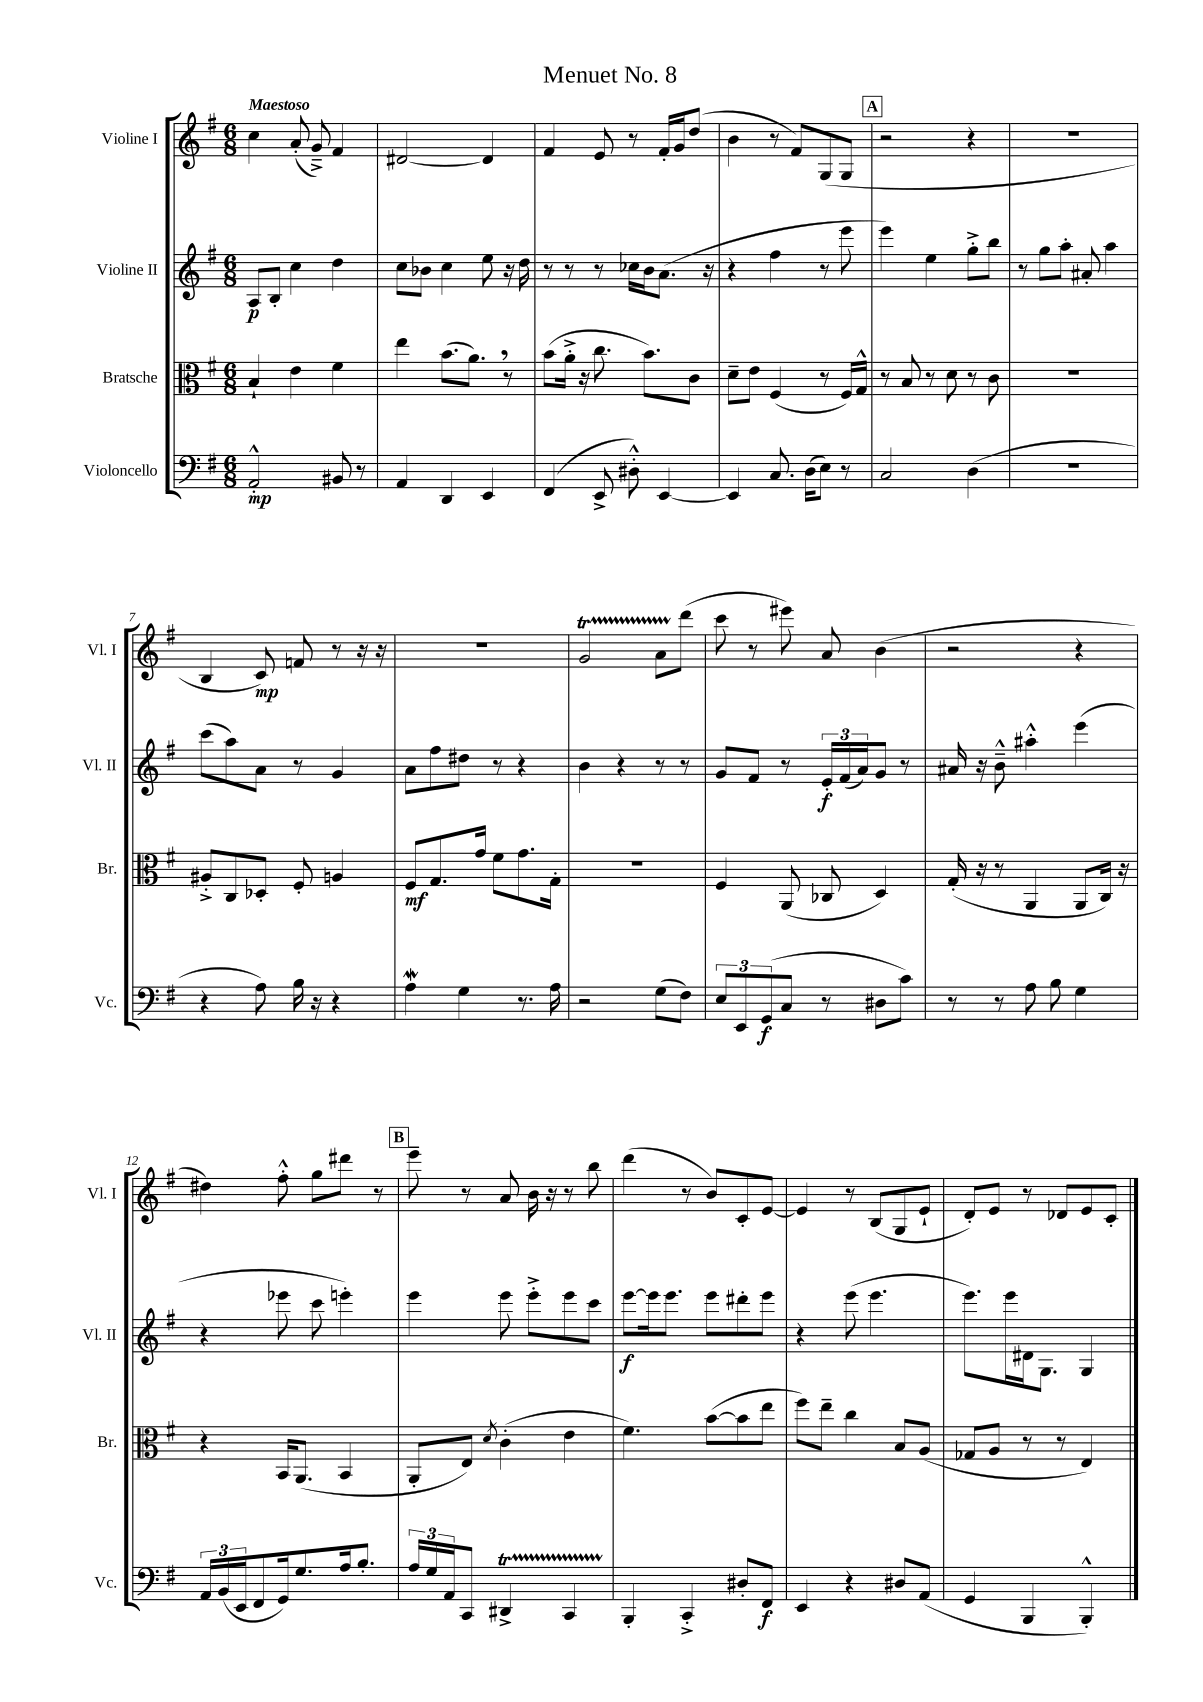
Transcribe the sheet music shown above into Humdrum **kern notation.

**kern	**kern	**kern	**kern
*staff4	*staff3	*staff2	*staff1
*clefF4	*clefC3	*clefG2	*clefG2
*k[f#]	*k[f#]	*k[f#]	*k[f#]
*M6/8	*M6/8	*M6/8	*M6/8
2AA'^^	4B`	8A	4cc
.	.	8B'	.
.	4e	4cc	(8a'
.	.	.	8g~^)
8BB#	4f#	4dd	4f#
8r	.	.	.
=	=	=	=
4AA	4ee	8cc	[2d#
.	.	8b-	.
4DD	(8.b	4cc	.
.	8.a)	.	.
4EE	.	8ee	4d#]
.	8r	16r	.
.	.	16dd	.
=	=	=	=
(4FF#	(8b	8r	4f#
.	16a'^	8r	.
.	16r	.	.
8EE^	8.cc	8r	8e
8D#'^^)	.	16cc-	8r
.	8.b)	16b	.
[4EE	.	(8.a	16f#'
.	.	.	16g
.	8c	.	(8dd
.	.	16r	.
=	=	=	=
4EE]	8d~	4r	4b
.	8e	.	.
8.C	(4F#	4ff#	8r
.	.	.	8f#)
(16D	.	.	.
8E)	8r	8r	(8G
8r	16F#)	8eee	8G
.	16G^^	.	.
=	=	=	=
2C	8r	4eee)	2r
.	8B	.	.
.	8r	4ee	.
.	8d	.	.
(4D	8r	8gg'^	4r
.	8c	8bb	.
=	=	=	=
2.r	2.r	8r	2.r
.	.	8gg	.
.	.	8aa'	.
.	.	8a#'	.
.	.	4aa	.
=	=	=	=
4r	8A#'^	(8ccc	4B
.	8C	8aa)	.
8A)	8D-'	8a	8c)
16B	8F#'	8r	8f
16r	.	.	.
4r	4A	4g	8r
.	.	.	16r
.	.	.	16r
=	=	=	=
4A	8F#	8a	2.r
.	8.G	8ff#	.
4G	.	8dd#	.
.	16g	.	.
.	8f#	8r	.
8.r	8.g	4r	.
16A	16G'	.	.
=	=	=	=
2r	2.r	4b	2g
.	.	4r	.
(8G	.	8r	8a
8F#)	.	8r	(8ddd
=	=	=	=
12E	4F#	8g	8ccc
12EE	.	.	.
.	.	8f#	8r
(12GG	.	.	.
8C	(8AA	8r	8eee#)
8r	8C-	24e'	8a
.	.	(24f#	.
.	.	24a)	.
8D#	4D)	8g	(4b
8c)	.	8r	.
=	=	=	=
8r	(16G'	16a#	2r
.	16r	16r	.
8r	8r	8b~^^	.
8A	4AA	4aa#'^^	.
8B	.	.	.
4G	8AA	(4eee	4r
.	16C)	.	.
.	16r	.	.
=	=	=	=
24AA	4r	4r	4dd#)
(24BB	.	.	.
24EE	.	.	.
8FF#	.	.	.
16GG)	16BB	8eee-	8ff#'^^
8.G	(8.AA	.	.
.	.	8ccc	8gg
16A	4BB	4eee')	8ddd#
8.B'	.	.	.
.	.	.	8r
=	=	=	=
24A	8AA'	4eee	8eee~
24G	.	.	.
24AA	.	.	.
8CC	8E)	.	8r
.	8qd	.	.
4DD#^	(4c'	8eee	8a
.	.	8eee'^	16b
.	.	.	16r
4CC	4e	8eee	8r
.	.	8ccc	8bb
=	=	=	=
4BBB'	4.f#)	[8eee	(4ddd
.	.	16eee]	.
.	.	8.eee	.
4CC'^	.	.	8r
.	([8b	8eee	8b)
8D#'	8b]	8ddd#'	8c'
8FF#	8ee	8eee	[8e
=	=	=	=
4EE	8ff#)	4r	4e]
.	8ee~	.	.
4r	4cc	(8eee	8r
.	.	4.eee	(8B
8D#	8B	.	8G
(8AA	(8A	.	8e`
=	=	=	=
4GG	8G-	8.eee)	8d')
.	8A	.	8e
.	.	16eee	.
4BBB	8r	16d#	8r
.	.	8.G	.
.	8r	.	8d-
4BBB'^^)	4E)	4G	8e
.	.	.	8c'
==	==	==	==
*-	*-	*-	*-
